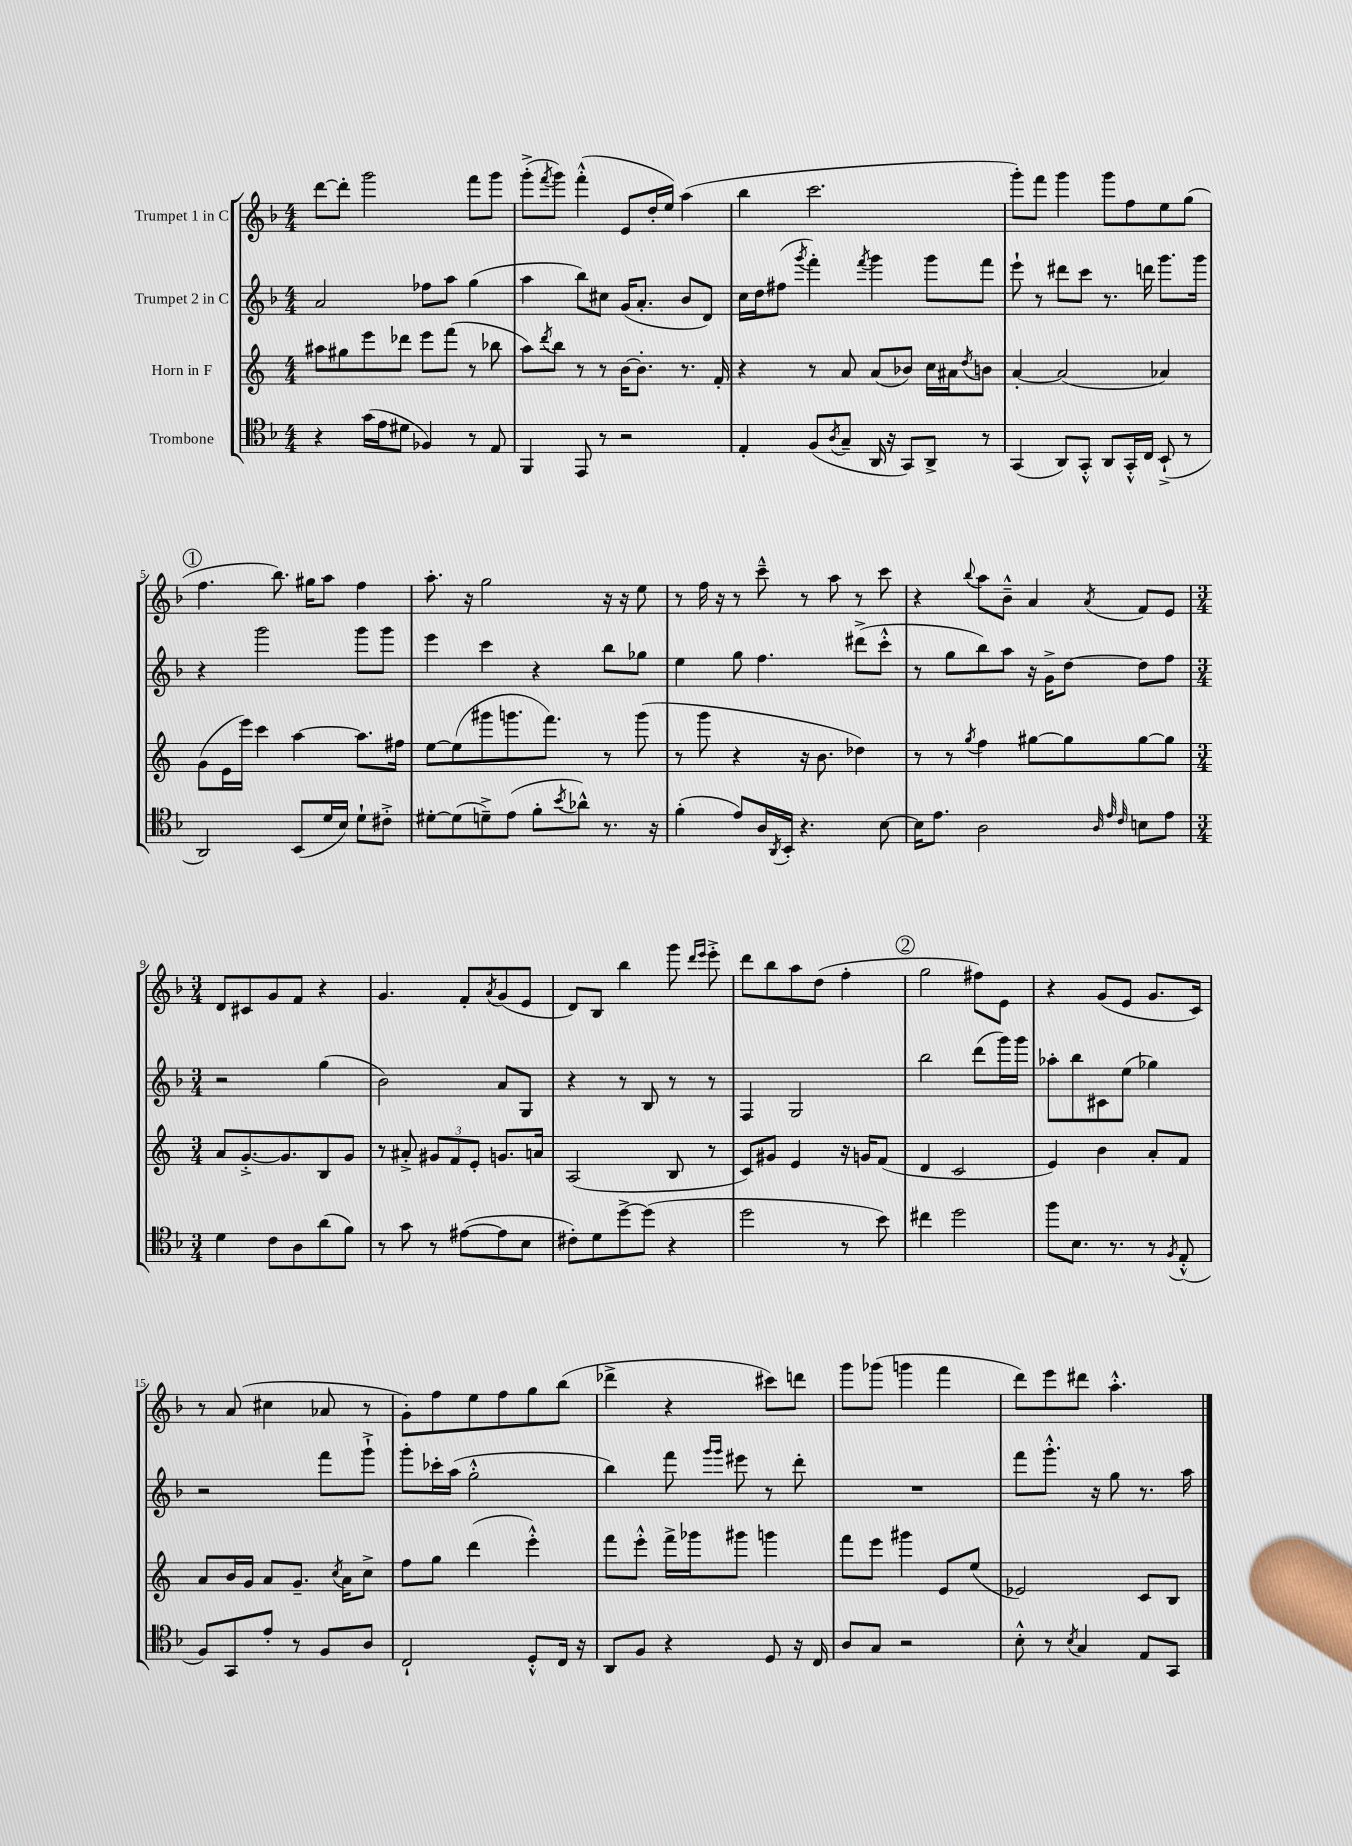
<<
\new StaffGroup <<
\new Staff = "s0" \with { instrumentName = "Trumpet 1 in C" } {
    \clef treble \key f \major \numericTimeSignature \time 4/4
    d'''8~ d'''8-. g'''2 f'''8 g'''8 |
    g'''8-.->( \acciaccatura { f'''8 } g'''8) f'''4-.-^( e'8 d''16-. e''16) a''4( |
    bes''4 c'''2. |
    g'''8-.) f'''8 g'''4 g'''8 f''8 e''8 g''8( |
    \mark \markup { \circle "1" } f''4. bes''8.) gis''16 a''8 f''4 |
    a''8.-. r16 g''2 r16 r16 e''8 |
    r8 f''16 r16 r8 c'''8---^ r8 a''8 r8 c'''8 |
    r4 \appoggiatura { bes''8 } a''8 bes'8---^ a'4 \acciaccatura { a'8 } f'8 e'8 |
    \numericTimeSignature \time 3/4 d'8 cis'8 g'8 f'8 r4 |
    g'4. f'8-. \acciaccatura { a'8 } g'8( e'8 |
    d'8) bes8 bes''4 g'''8 \grace { d'''16 e'''16 } e'''8-.-> |
    d'''8 bes''8 a''8 d''8( f''4-. |
    \mark \markup { \circle "2" } g''2 fis''8) e'8 |
    r4 g'8( e'8 g'8. c'16) |
    r8 a'8( cis''4 aes'8 r8 |
    g'8-.) f''8 e''8 f''8 g''8 bes''8( |
    des'''4-> r4 cis'''8) d'''8 |
    g'''8 ges'''8( g'''4 f'''4 |
    d'''8) e'''8 dis'''8 a''4.-.-^ \bar "|." |
}
\new Staff = "s1" \with { instrumentName = "Trumpet 2 in C" } {
    \clef treble \key f \major \numericTimeSignature \time 4/4
    a'2 fes''8 a''8 g''4( |
    a''4 bes''8) cis''8 g'16( a'8.-. bes'8 d'8) |
    c''16 d''16 fis''8( \acciaccatura { g'''8 } f'''4-.) \acciaccatura { f'''8 } g'''4 g'''8 f'''8 |
    e'''8-! r8 dis'''8 c'''8 r8. d'''16 g'''8. g'''16 |
    \mark \markup { \circle "1" } r4 g'''2 g'''8 g'''8 |
    e'''4 c'''4 r4 bes''8 ges''8 |
    e''4 g''8 f''4. dis'''8->( c'''8-.-^ |
    r8 g''8 bes''8) a''8 r16 g'16-> d''8~ d''8 f''8 |
    \numericTimeSignature \time 3/4 r2 g''4( |
    bes'2) a'8 g8 |
    r4 r8 bes8 r8 r8 |
    f4 g2 |
    \mark \markup { \circle "2" } bes''2 d'''8( g'''16) g'''16 |
    aes''8-. bes''8 cis'8 e''8( ges''4) |
    r2 f'''8 g'''8-!-> |
    g'''8-. ces'''16-. a''16( g''2-.-^ |
    bes''4) f'''8 \grace { g'''16 g'''16 } eis'''8 r8 d'''8-. |
    R2. |
    f'''8 g'''8.-.-^ r16 g''8 r8. a''16 \bar "|." |
}
\new Staff = "s2" \with { instrumentName = "Horn in F" } {
    \clef treble \key c \major \numericTimeSignature \time 4/4
    ais''8 gis''8 e'''8 des'''8 e'''8 f'''8( r8 bes''8 |
    a''8) \acciaccatura { d'''8 } b''8 r8 r8 b'16~ b'8.-. r8. f'16-. |
    r4 r8 a'8 a'8( bes'8) c''16 ais'16 \acciaccatura { d''8 } b'8 |
    a'4~-. a'2( aes'4) |
    \mark \markup { \circle "1" } g'8( e'16 e'''16) c'''4 a''4~ a''8. fis''16 |
    e''8~ e''8( gis'''8 g'''8. f'''8.) r8 g'''8( |
    r8 g'''8 r4 r16 b'8. des''4) |
    r8 r8 \acciaccatura { g''8 } f''4 gis''8~ gis''8 gis''8~ gis''8 |
    \numericTimeSignature \time 3/4 a'8 g'8.~-.-> g'8. b8 g'8 |
    r8 ais'8-.-> \tuplet 3/2 { gis'8 f'8 e'8-. } g'8. a'16 |
    a2( b8 r8 |
    c'8) gis'8 e'4 r16 g'16 f'8( |
    \mark \markup { \circle "2" } d'4 c'2 |
    e'4) b'4 a'8-. f'8 |
    a'8 b'16 g'16 a'8 g'8.-- \acciaccatura { c''8 } a'16 c''8-> |
    f''8 g''8 d'''4( e'''4-.-^) |
    f'''8 e'''8-.-^ f'''16-> ges'''16 gis'''8 g'''4 |
    f'''8 e'''8 gis'''4 e'8 e''8( |
    ees'2) c'8 b8 \bar "|." |
}
\new Staff = "s3" \with { instrumentName = "Trombone" } {
    \clef tenor \key f \major \numericTimeSignature \time 4/4
    r4 g'16( e'16 dis'8 fes4) r8 e8 |
    f,4 e,8 r8 r2 |
    e4-. f8( \acciaccatura { a8 } g8-- a,16 r16 g,8) a,8-> r8 |
    g,4( a,8) g,8-.-^ a,8 g,16-.-^ c16 bes,8-!->( r8 |
    \mark \markup { \circle "1" } a,2) bes,8( d'16 bes16) d'8-! cis'8-.-> |
    dis'8~-. dis'8( d'8--->) e'8( f'8-. \acciaccatura { bes'8 } aes'8-^) r8. r16 |
    f'4-.( e'8) a16 \acciaccatura { a,8 } bes,16-. r4. bes8~ |
    bes16 e'8. a2 \grace { a32 e'32 c'32 } b8 e'8 |
    \numericTimeSignature \time 3/4 d'4 c'8 a8 a'8( f'8) |
    r8 g'8 r8 eis'8~( eis'8 bes8 |
    cis'8-.) d'8 d''8~-> d''8( r4 |
    d''2 r8 bes'8) |
    \mark \markup { \circle "2" } cis''4 d''2 |
    f''8 bes8. r8. r8 \acciaccatura { f8 } e8-.-^( |
    f8) g,8 e'8-. r8 f8 a8 |
    c2-! d8-.-^ c16 r16 |
    a,8 f8 r4 d8 r16 c16 |
    a8 g8 r2 |
    bes8-.-^ r8 \acciaccatura { bes8 } g4 e8 g,8 \bar "|." |
}
>>
>>
